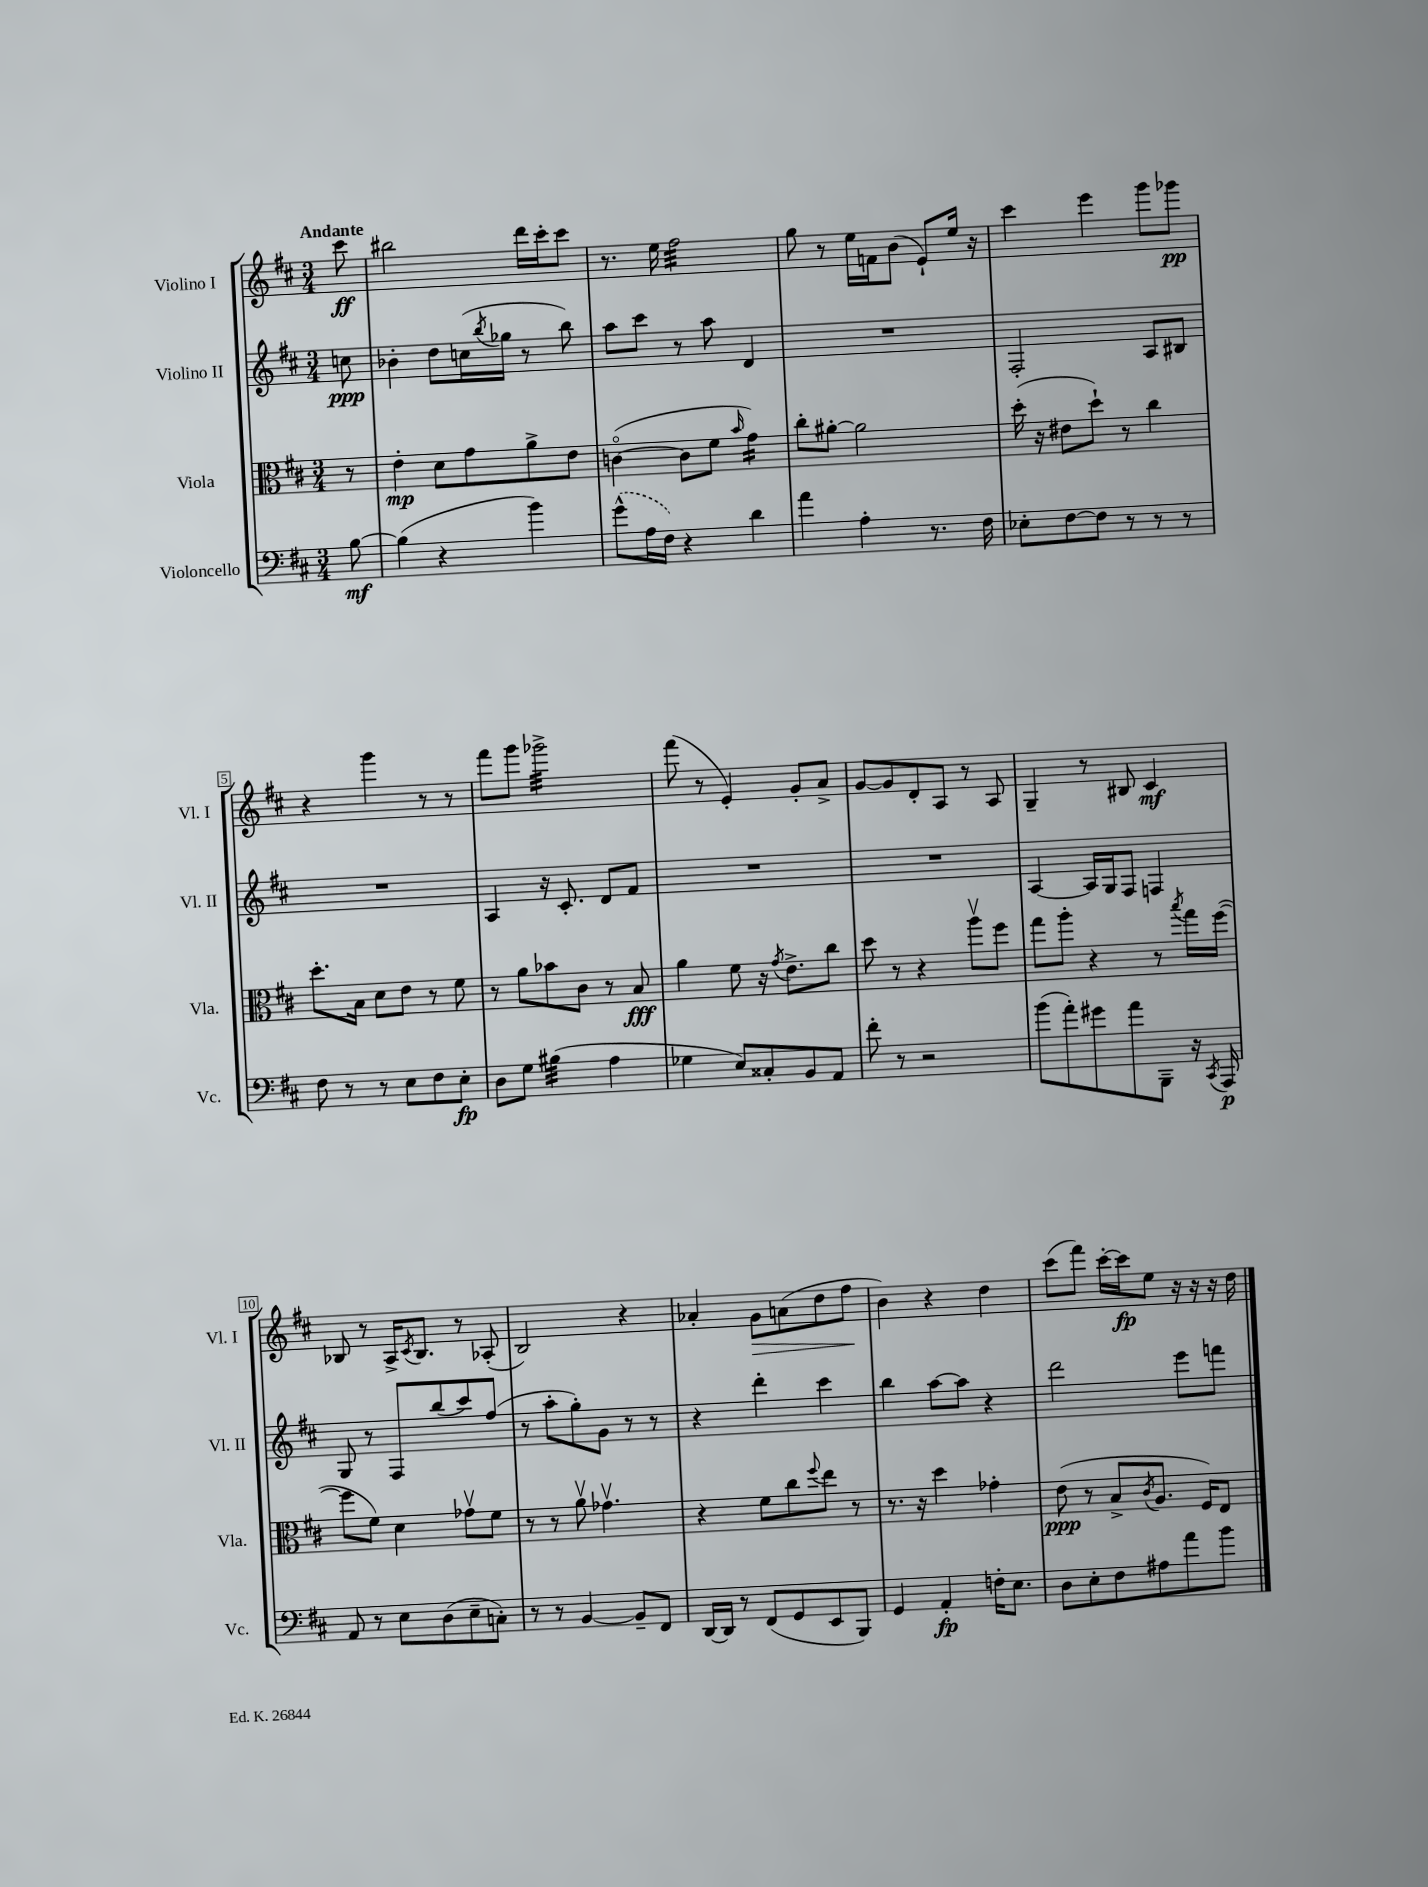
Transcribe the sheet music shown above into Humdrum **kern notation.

**kern	**kern	**kern	**kern
*staff4	*staff3	*staff2	*staff1
*clefF4	*clefC3	*clefG2	*clefG2
*k[f#c#]	*k[f#c#]	*k[f#c#]	*k[f#c#]
*M3/4	*M3/4	*M3/4	*M3/4
[8B	8r	8cc	8ccc#
=	=	=	=
(4B]	4e'	4b-'	2bb#
4r	8d	8dd	.
.	8g	(16cc	.
.	.	8qbb	.
.	.	16gg-	.
4b)	8a^	8r	16ddd
.	.	.	16ccc#'
.	8e	8bb)	8ccc#
=	=	=	=
(8g^^	([4co	8aa	8.r
16A	.	8ccc#	.
16F#)	.	.	16ee
4r	8c]	8r	2ff#
.	8f#	8aa	.
.	16qqb	.	.
4d	4g)	4d	.
=	=	=	=
4a	8cc#'	2.r	8gg
.	[8a#'	.	8r
4A'	2a#]	.	16ee
.	.	.	16f
.	.	.	(8b
8.r	.	.	8e`)
.	.	.	16ee
16F#	.	.	16r
=	=	=	=
8E-'	(16dd'	2F#'	4ccc#
.	16r	.	.
[8F#	8e#	.	.
8F#]	8dd`)	.	4eee
8r	8r	.	.
8r	4cc#	8A	8ggg
8r	.	8B#	8ggg-
=	=	=	=
8F#	8.dd'	2.r	4r
8r	.	.	.
.	16B	.	.
8r	8d	.	4ggg
8E	8e	.	.
8F#	8r	.	8r
8E'	8f#	.	8r
=	=	=	=
8D	8r	4A	8fff#
8G	8a	.	8ggg
(4B#	8b-	16r	2ggg-^
.	.	8.c#'	.
.	8c#	.	.
4A	8r	8d	.
.	8B	8f#	.
=	=	=	=
4G-	4a	2.r	(8fff#
.	.	.	8r
8E)	8f#	.	4e')
8C##'	16r	.	.
.	8qg	.	.
.	8.e^	.	.
8BB	.	.	8g'
8AA	8cc#	.	8a^
=	=	=	=
8f#'	8dd	2.r	[8g
8r	8r	.	8g]
2r	4r	.	8d'
.	.	.	8A
.	8aav	.	8r
.	8ff#	.	8A
=	=	=	=
(8b	8gg	[4A	4G~
8a')	8aa'	.	.
8g#	4r	16A]	8r
.	.	16G	.
8a	.	8F#	8B#
8BBB~	8r	4F	4c#
.	8qbb	.	.
16r	16gg	.	.
8qCC#	.	.	.
16AAA	([16ff#	.	.
=	=	=	=
8AA	8ff#]	8G	8B-
8r	8f#)	8r	8r
8E	4d	8F#	16A^
.	.	.	8qc#
.	.	.	8.B-
(8D	.	(8bb	.
8E~	8g-v	8ccc#)	8r
8C')	8f#	(8ff#	(8A-'
=	=	=	=
8r	8r	8r	2B)
8r	8r	8aa'	.
[4BB	8av	8gg')	.
.	4.g-v	8g	.
8BB~]	.	8r	4r
8FF#	.	8r	.
=	=	=	=
[16DD	4r	4r	4a-'
16DD]	.	.	.
8r	.	.	.
(8FF#	8f#	4ddd'	8g
8GG	8cc#	.	(8a
.	8qqff#	.	.
8EE	8ee	4ccc#	8dd
8BBB)	8r	.	8ff#
=	=	=	=
4GG	8.r	4bb	4b)
.	16r	.	.
4AA'	4dd	[8aa	4r
.	.	8aa]	.
16F'	4g-'	4r	4dd
8.E	.	.	.
=	=	=	=
8D	(8e	2ddd	(8ccc#
8E'	8r	.	8fff#)
8F#	8B^	.	[16ccc#'
.	.	.	16ccc#]
.	8qc#	.	.
8A#	8.A	.	8ee
8a	.	8eee	16r
.	16F#)	.	16r
8b	8E	8fff	16r
.	.	.	16dd
==	==	==	==
*-	*-	*-	*-
